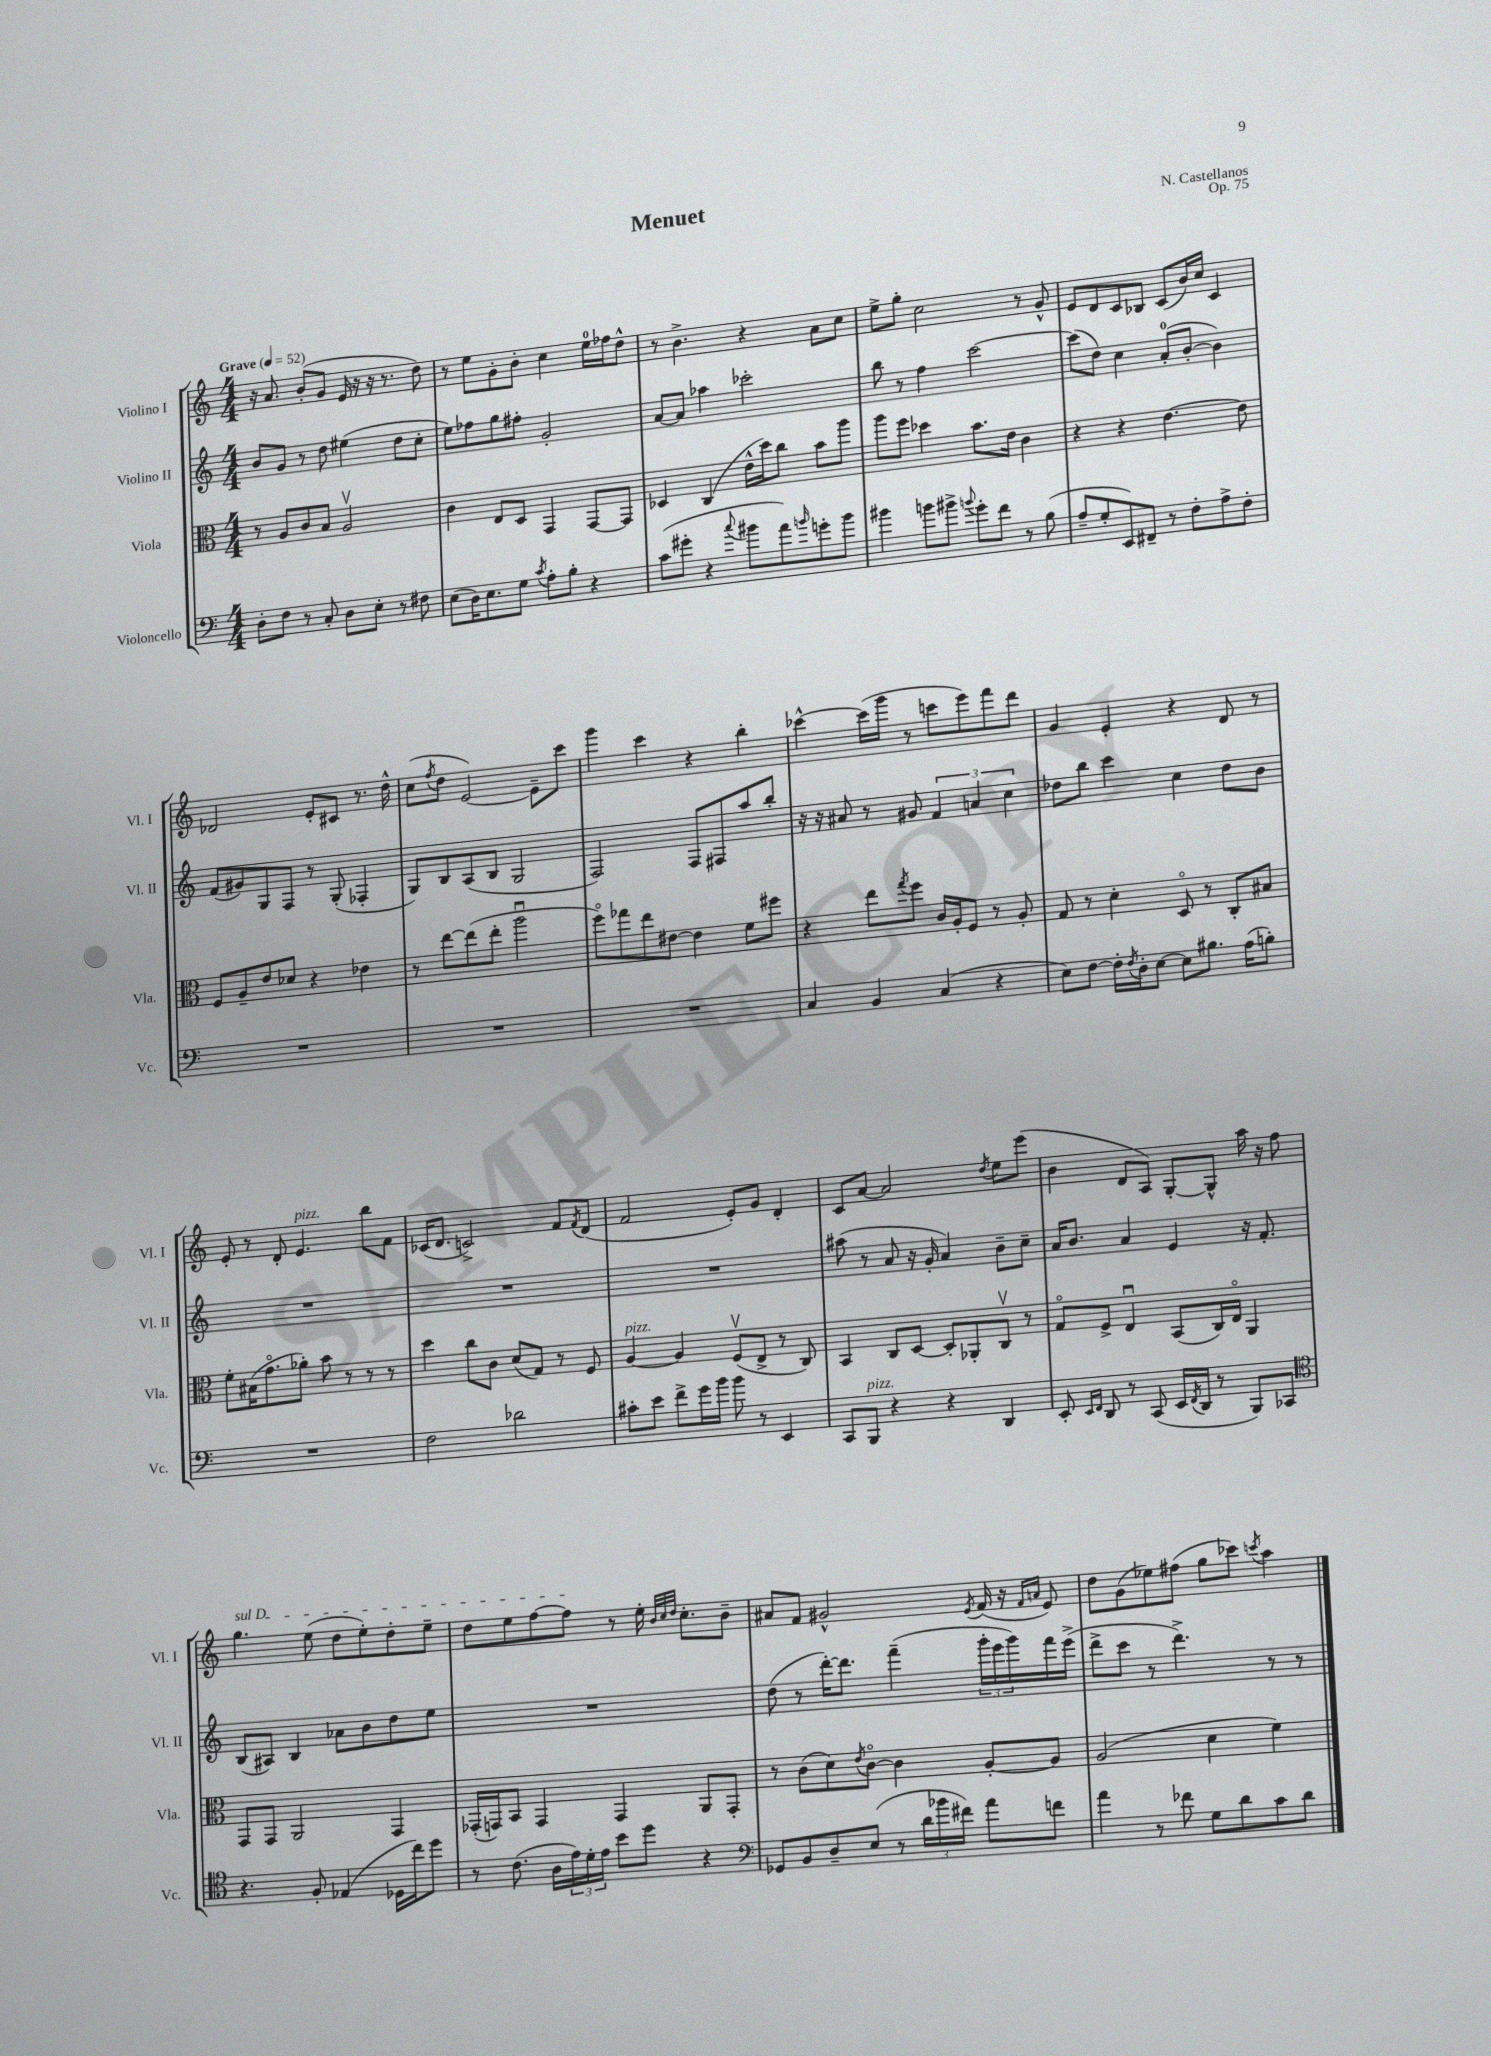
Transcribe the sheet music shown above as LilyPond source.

\header { title = "Menuet" composer = "N. Castellanos" opus = "Op. 75" }
<<
\new StaffGroup <<
\new Staff = "s0" \with { instrumentName = "Violino I" shortInstrumentName = "Vl. I" } {
    \clef treble \key c \major \numericTimeSignature \time 4/4 \tempo "Grave" 4 = 52
    r16 a'8. b'8-.( g'8 e'16 r16 r16 r8. d''8) |
    r8 e''8 g'8-. b'8-. c''4 e''16-0 fes''16 d''8-^ |
    r8 b'4.-> r4 a'8 c''8 |
    e''8-> g''8-. c''2 r8 g'8-^ |
    e'8 d'8 c'8 bes8 c'8( b'16) c''16 c'4 |
    des'2 e'8-. cis'8 r8. d''16-^ |
    c''8( \acciaccatura { f''8 } d''8 e'2~) e'8-- c'''8 |
    g'''4 c'''4 r4 b''4-. |
    ces'''4~-^ ces'''16( g'''16 r8 c'''8 e'''8) f'''8 d'''8 |
    g'4 e'4-. r4 d'8 r8 |
    e'8-. r8 d'8-. e'4.^\markup { \italic "pizz." } b''8 f'8 |
    ces'16( d'8. c'2->) f'8 \acciaccatura { f'8 } d'8( |
    f'2 e'8-.) g'8 d'4-. |
    c'8 a'8~ a'2 \acciaccatura { d''8 } e''8 e'''8( |
    b'4 d'8 a8) g8~-. g8-^ a''16 r16 f''8 |
    \once \override TextSpanner.bound-details.left.text = \markup { \italic "sul D" } g''4.\startTextSpan e''8( d''8 e''8-.) d''8-. e''8-- |
    d''8 e''8 f''8~ f''8\stopTextSpan r8 e''16-. \grace { b'32 c''32 d''32 } c''8.-. b'8-- |
    ais'8 f'8 gis'2-^ \acciaccatura { e'8 } f'16( r16 \grace { f'16 a'16 } e'8) |
    d''8 g'8( ees''8) fis''8( g''8 ces'''8) \acciaccatura { c'''8 } a''4 \bar "|." |
}
\new Staff = "s1" \with { instrumentName = "Violino II" shortInstrumentName = "Vl. II" } {
    \clef treble \key c \major \numericTimeSignature \time 4/4
    b'8 g'8 r8 d''8 eis''4( d''8 c''8-. |
    e''8) fes''8 g''8 fis''8-. g'2-. |
    a'8~ a'8 aes''4 ces'''2-. |
    b''8 r8 f''4 c'''2~ |
    c'''8( d''8) c''4 a'8-0-.( b'8~-. b'4) |
    f'8( gis'8) g8 f8 r8 g8-.( fes4-. |
    g8) b8 a8( b8 g2 |
    f2) f8 fis8 a''8 b''8-. |
    r16 r16 ais'8 r8 gis'8 \tuplet 3/2 { f'4 a'4 c''4 } |
    des''8 b''8 c'''4 c''4 des''8 b'8 |
    R1 |
    R1 |
    R1 |
    ais''8( r8 a'8 r16 g'16-. a'4) b'8-- c''8-- |
    a'16 b'8. a'4 e'4 r16 f'8.-. |
    b8( ais8) b4 aes'8 b'8 d''8 e''8 |
    R1 |
    d''8( r8 d'''16~-.) d'''8. f'''4--( \tuplet 3/2 { g'''16-. e'''16 g'''16) } f'''16 e'''16->( |
    d'''8-> c'''8 r8 d'''4.->) r8 r8 \bar "|." |
}
\new Staff = "s2" \with { instrumentName = "Viola" shortInstrumentName = "Vla." } {
    \clef alto \key c \major \numericTimeSignature \time 4/4
    r8 a8 c'8 b8 a2\upbow |
    c'4 e8 d8 g,4 g,8~ g,8 |
    des4 c4( e'16-^ d''16) c''8 b'8 a''8 |
    a''8 f''8 des''4 b'8. e'16 c'4 |
    r4 r4 e'4.~ e'8 |
    f8 a8-- e'8 des'8 r4 ees'4 |
    r8 e''8~ e''8( e''8-. a''2\downbow |
    f''8\flageolet) ges''8 e''8 eis'8~ eis'4 f'8 fis''8 |
    r4 e''8 \acciaccatura { g''8 } f''8 c'16 a16-. f8 r8 a8-. |
    g8 r8 d'4-. d8\flageolet r8 c8-. bis8 |
    f'8-. bis16( g'8.\flageolet aes'8-.) b'8 r8 r8 r8 |
    d''4 c''8 c'8 d'8( g8) r8 f8 |
    a4~^\markup { \italic "pizz." } a4 f8\upbow( e8-> r8 c8) |
    b,4 c8 d8~ d8-. aes,8-. c8\upbow r8 |
    g8\flageolet f8-> e4\downbow b,8( c16) e16\flageolet a,4 |
    g,8 g,8 a,2 g,4 |
    ges,16-.( g,16) b,8 g,4 g,4 a,8 g,8-. |
    r8 c'8( d'8) \acciaccatura { e'8 } c'8~\flageolet c'4 a8~-. a8 |
    a2( d'4 f'4) \bar "|." |
}
\new Staff = "s3" \with { instrumentName = "Violoncello" shortInstrumentName = "Vc." } {
    \clef bass \key c \major \numericTimeSignature \time 4/4
    d8-. f8 r8 c8-. d8 e8-. r8 fis8 |
    e8( d16) e8. g8 \acciaccatura { c'8 } a8-. b8-. r4 |
    c'8( gis'8-. r4 \appoggiatura { c''8 } bis'8 a'8) \grace { b'16 } g'8-. b'8 |
    bis'4 b'8 bis'8-> \appoggiatura { b'8 } g'8-. f'8 r8 b8( |
    a8-- g8-. e,8) fis,8-- r8 f8-. a8-> f8-. |
    R1 |
    R1 |
    R1 |
    c4 b,4 c4( r4 |
    e8) f8~ f16-. \acciaccatura { f8 } d16-. e8~ e8 bis8. a16( b8-.) |
    R1 |
    f2 des'2 |
    cis'8-. e'8 f'8-> g'16 b'16 b'8 r8 e,4 |
    c,8 b,,8^\markup { \italic "pizz." } r4 r4 d,4 |
    e,8-. \grace { e,16 f,16 } d,8 r8 c,8( e,16 \acciaccatura { f,8 } d,16 r8 b,,8) ces,8 |
    \clef tenor r4. f8-. ees4( des16 c''16) d''8 |
    r8 c'8.( a16 \tuplet 3/2 { e'16) d'16-. e'16 } b'8 d''8 r4 |
    \clef bass ges,8 b,8 d8-- e8( r8 \tuplet 3/2 { d'16 bes'16 fis'16) } a'8 f'8 |
    a'4 r8 fes'8 g8 d'8 c'8 d'8 \bar "|." |
}
>>
>>
\layout { \context { \Score \remove "Bar_number_engraver" } }
